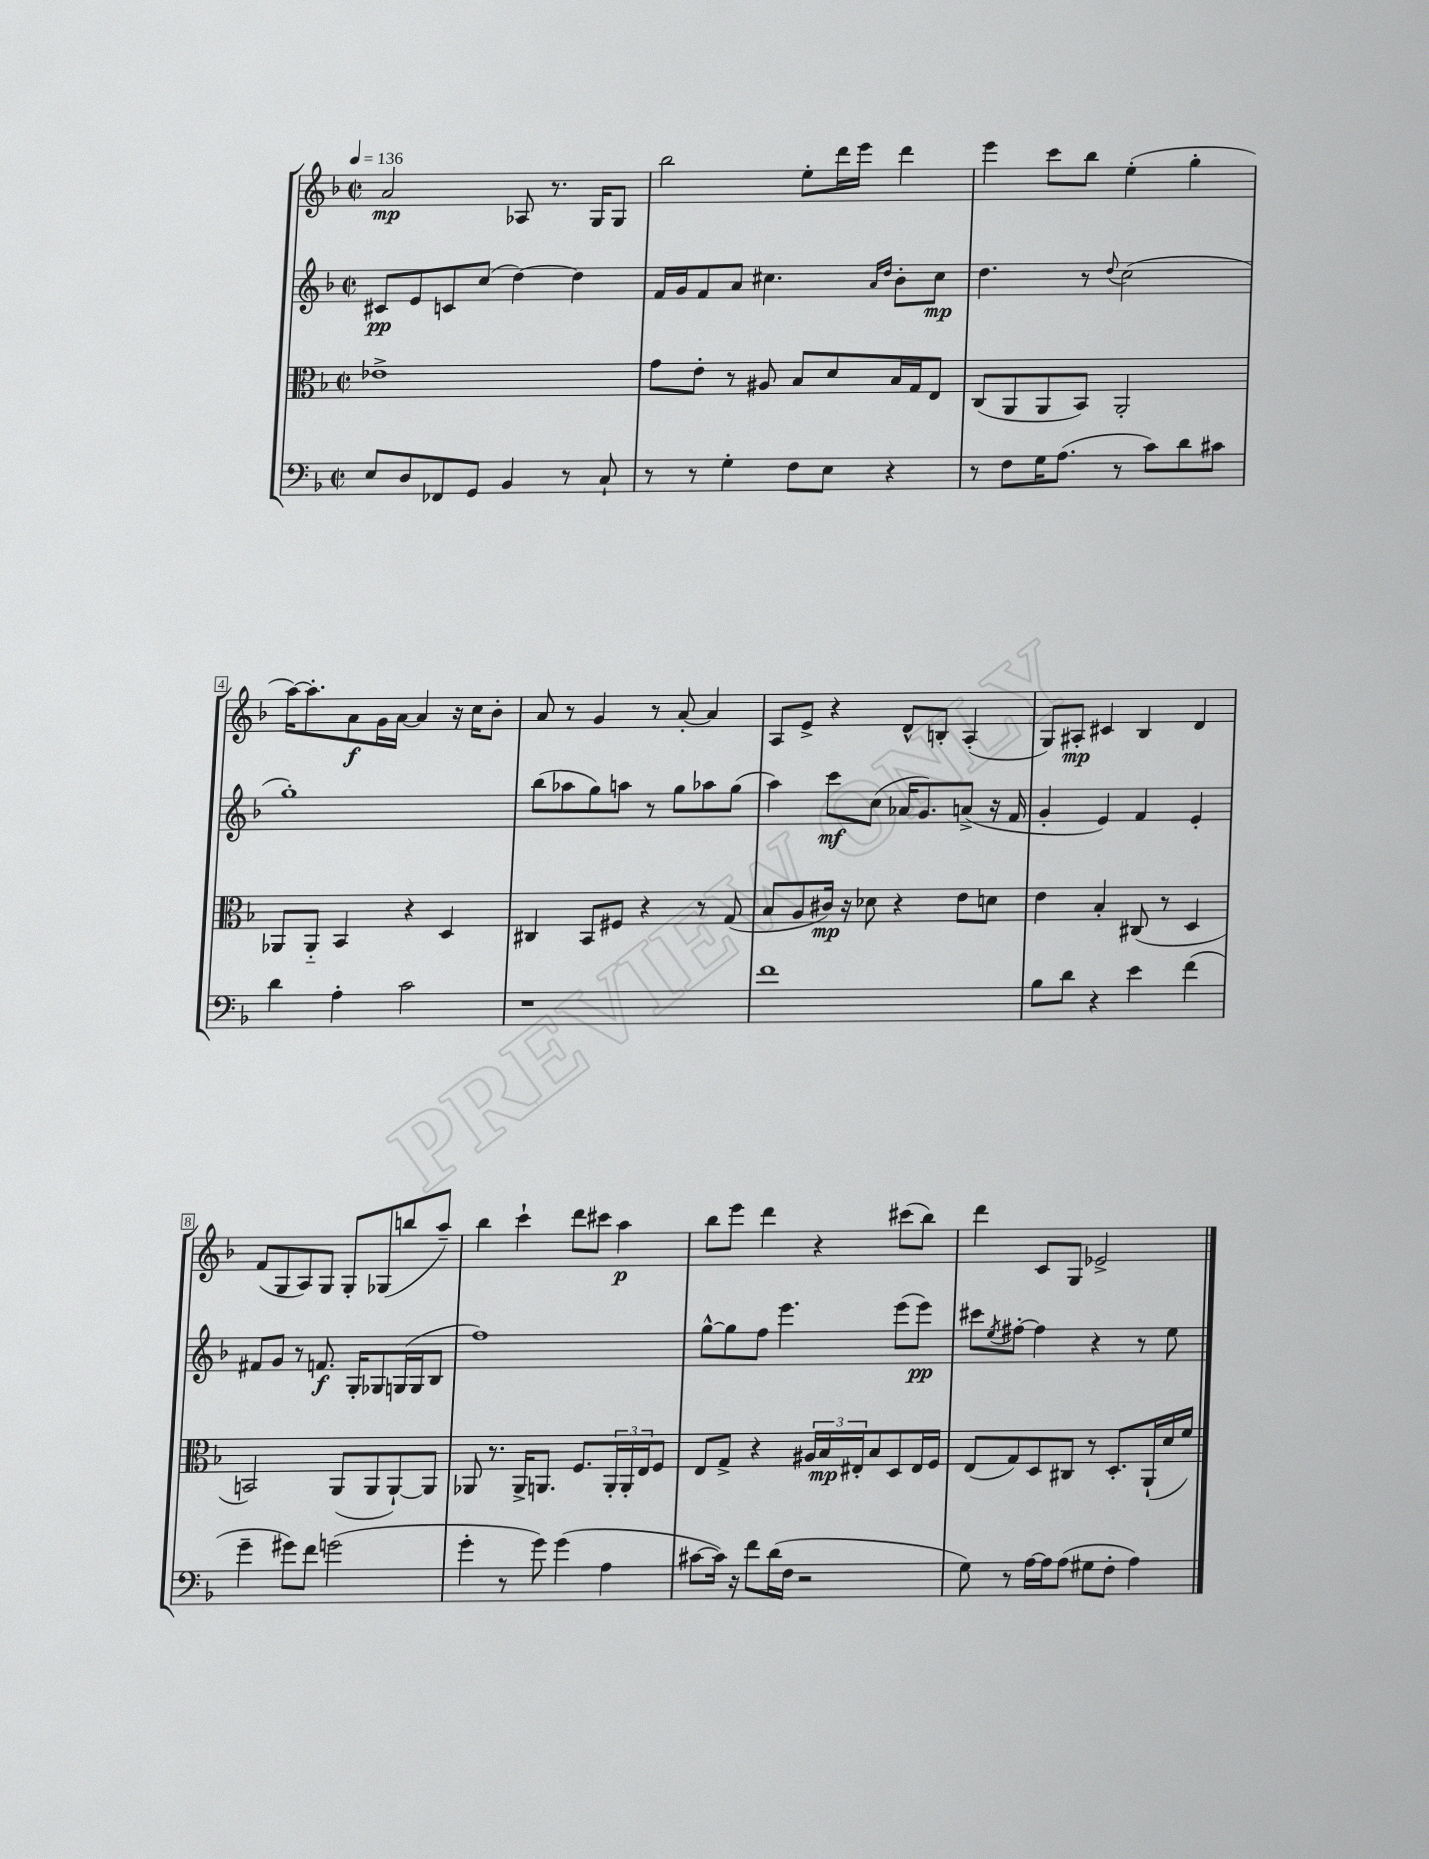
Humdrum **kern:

**kern	**kern	**dynam	**kern	**dynam	**kern	**dynam
*part4	*part3	*part3	*part2	*part2	*part1	*part1
*staff4	*staff3	*staff3	*staff2	*staff2	*staff1	*staff1
*clefF4	*clefC3	*	*clefG2	*	*clefG2	*
*k[b-]	*k[b-]	*	*k[b-]	*	*k[b-]	*
*M2/2	*M2/2	*	*M2/2	*	*M2/2	*
*met(c|)	*met(c|)	*	*met(c|)	*	*met(c|)	*
*MM136	*MM136	*	*MM136	*	*MM136	*
=1	=1	=1	=1	=1	=1	=1
8E/L	1e-X^	.	8c#X/L	pp	2a/	mp
8D/	.	.	8e/	.	.	.
8FF-X/	.	.	8cn/	.	.	.
8GG/J	.	.	(8cc/J	.	.	.
4BB-/	.	.	[4dd\)	.	8A-X/	.
.	.	.	.	.	8.r	.
8r	.	.	4dd\]	.	.	.
.	.	.	.	.	16G/KL	.
8C`/	.	.	.	.	8G/J	.
=2	=2	=2	=2	=2	=2	=2
8r	8g\L	.	16f/LL	.	2bb-\	.
.	.	.	16g/J	.	.	.
8r	8e'\J	.	8f/	.	.	.
4G'\	8r	.	8a/J	.	.	.
.	8A#X/	.	4.cc#X\	.	.	.
8F\L	8B-/L	.	.	.	8ee'\L	.
8E\J	8d/	.	.	.	16ddd\L	.
.	.	.	.	.	16eee\JJ	.
.	.	.	16qqa/LL	.	.	.
.	.	.	16qqdd/JJ	.	.	.
4r	16B-/L	.	8b-'\L	.	4ddd\	.
.	16G/J	.	.	.	.	.
.	8E/J	.	8cc#\J	mp	.	.
=3	=3	=3	=3	=3	=3	=3
8r	(8C/L	.	4.dd\	.	4eee\	.
8F\L	8AA/	.	.	.	.	.
16G\K	8AA/	.	.	.	8ccc\L	.
(8.A\J	.	.	.	.	.	.
.	8BB-/J)	.	8r	.	8bb-\J	.
.	.	.	8qqdd/	.	.	.
8r	2AA'/	.	(2cc\	.	(4ee'\	.
8c\L)	.	.	.	.	.	.
8d\	.	.	.	.	4gg'\	.
8c#X\J	.	.	.	.	.	.
!!LO:LB:g=z
=4	=4	=4	=4	=4	=4	=4
4d\	8AA-X/L	.	1gg')	.	[16aa\KL)	.
.	.	.	.	.	8.aa'\]	.
.	8AA-/J	.	.	.	.	.
4A'\	4BB-/	.	.	.	8a\	f
.	.	.	.	.	16g\L	.
.	.	.	.	.	[16a\JJ	.
2c\	4r	.	.	.	4a/]	.
.	4D/	.	.	.	16r	.
.	.	.	.	.	16cc\KL	.
.	.	.	.	.	8b-'\J	.
=5	=5	=5	=5	=5	=5	=5
1r	4C#X/	.	(8bb-\L	.	8a/	.
.	.	.	8aa-X\	.	8r	.
.	8BB-/L	.	8gg\)	.	4g/	.
.	8F#X/J	.	8aan\J	.	.	.
.	4r	.	8r	.	8r	.
.	.	.	8gg\L	.	[8a'/	.
.	8r	.	8aa-X\	.	4a/]	.
.	(8G/	.	(8gg\J	.	.	.
=6	=6	=6	=6	=6	=6	=6
1f	8B-/L	.	4aa\)	.	8A/L	.
.	8A/	.	.	.	8e^/J	.
.	16c#X/Jk)	mp	8ccc\L	mf	4r	.
.	16r	.	.	.	.	.
.	8d-X\	.	(8cc\J	.	.	.
.	4r	.	16a-X/KL	.	8d^^/L	.
.	.	.	8.g/)	.	.	.
.	.	.	.	.	8Bn'/J	.
.	8e\L	.	(8an^/J	.	(4A'/	.
.	8dn\J	.	16r	.	.	.
.	.	.	16f/	.	.	.
=7	=7	=7	=7	=7	=7	=7
8B-\L	4e\	.	4g'/	.	8G/L)	.
8d\J	.	.	.	.	8A#X'/J	mp
4r	4B-'/	.	4e/)	.	4c#X/	.
4e\	(8C#X/	.	4f/	.	4B-/	.
.	8r	.	.	.	.	.
(4f\	4D/	.	4e'/	.	4d/	.
!!LO:LB:g=z
=8	=8	=8	=8	=8	=8	=8
4g~\	2BBn/)	.	8f#X/L	.	(8f/L	.
.	.	.	8g/J	.	8G/	.
8g#X\L)	.	.	8r	.	8A/)	.
8f\J	.	.	8.fn/	f	8G/J	.
(2gn\	(8AA/L	.	.	.	8G'/L	.
.	.	.	16G'/KL	.	.	.
.	8AA/	.	8G-X/	.	(8G-X/	.
.	[8AA`/)	.	(16Gn/L	.	8bbn/	.
.	.	.	16G/J	.	.	.
.	8AA/J]	.	8B-/J	.	8aa~/J)	.
=9	=9	=9	=9	=9	=9	=9
4g'\	8AA-X/	.	1ff)	.	4bb-\	.
.	8.r	.	.	.	.	.
8r	.	.	.	.	4ccc`\	.
.	16AA-^/KL	.	.	.	.	.
8g\)	8.AAn/J	.	.	.	.	.
(4g\	.	.	.	.	8ddd\L	.
.	8.F/L	.	.	.	.	.
.	.	.	.	.	8ccc#X\J	.
4A\	24AA'/L	.	.	.	4aa\	p
.	24AA'/	.	.	.	.	.
.	24E/J	.	.	.	.	.
.	8F/J	.	.	.	.	.
=10	=10	=10	=10	=10	=10	=10
[8c#X\L	8E/L	.	[8gg^^\L	.	8bb-\L	.
16c#\Jk])	8G^/J	.	8gg\]	.	8eee\J	.
16r	.	.	.	.	.	.
8f\L	4r	.	8ff\J	.	4ddd\	.
(16d\L	.	.	4.eee\	.	.	.
16F\JJ	.	.	.	.	.	.
2r	24A#X/LL	.	.	.	4r	.
.	24B-/	mp	.	.	.	.
.	24E#X'/J	.	.	.	.	.
.	8B-/	.	.	.	.	.
.	8D/	.	(8eee\L	.	(8ccc#X\L	.
.	16E#/L	.	8eee\J)	pp	8bb-\J)	.
.	16F/JJ	.	.	.	.	.
=11	=11	=11	=11	=11	=11	=11
8G\)	(8E/L	.	8ccc#X\L	.	4ddd\	.
.	.	.	8qee/	.	.	.
8r	8G/)	.	[8ff#X'\J	.	.	.
[16A\LL	8D/	.	4ff#\]	.	8c/L	.
16A\J]	.	.	.	.	.	.
(8A\J	8C#X/J	.	.	.	8G/J	.
8G#X\L	8r	.	4r	.	2e-X^/	.
8F'\J	8.D'/L	.	.	.	.	.
4A\)	.	.	8r	.	.	.
.	(16AA`/L	.	.	.	.	.
.	16d/	.	8ee\	.	.	.
.	16f/JJ)	.	.	.	.	.
==	==	==	==	==	==	==
*-	*-	*-	*-	*-	*-	*-
